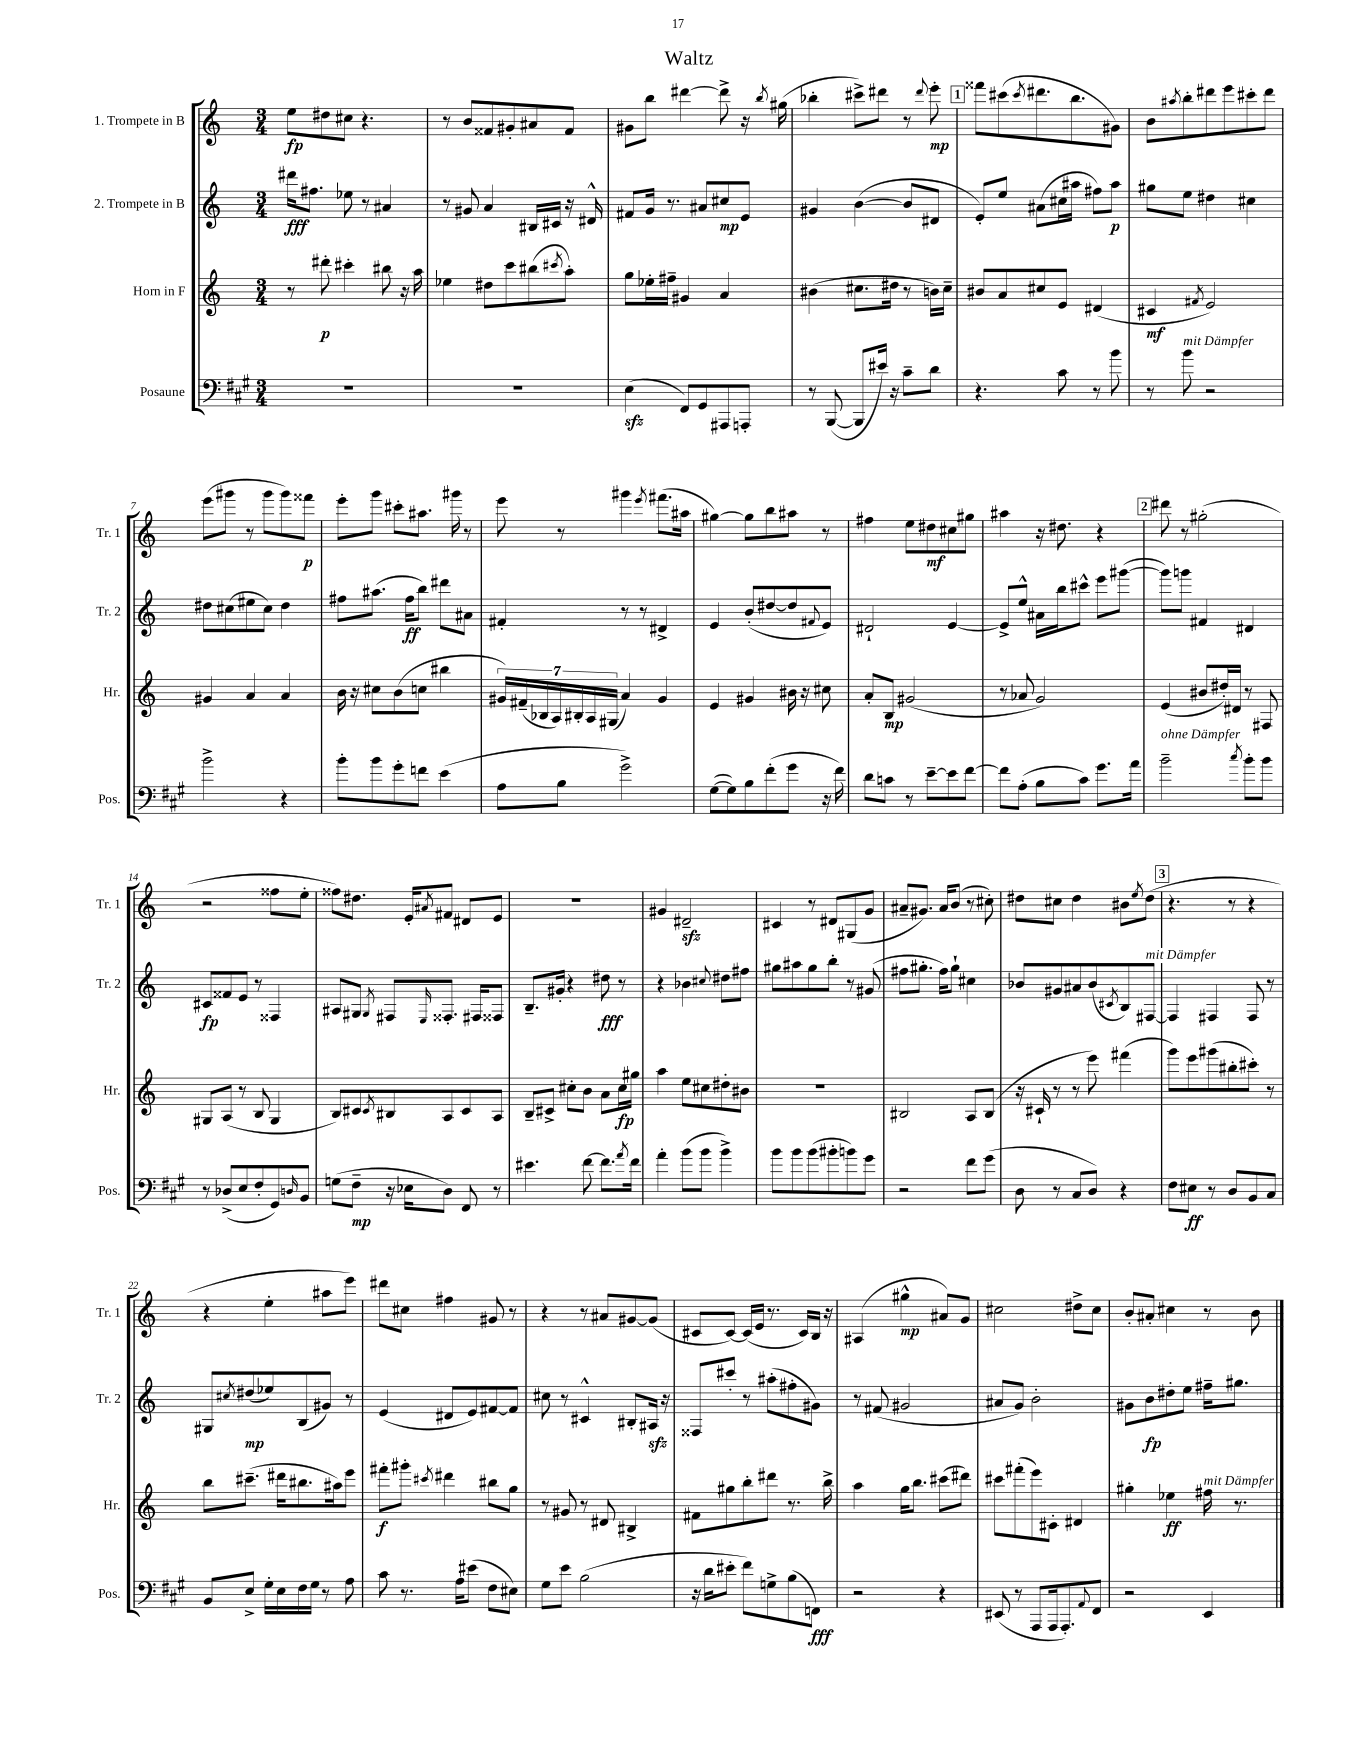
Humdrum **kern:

**kern	**kern	**kern	**kern
*staff4	*staff3	*staff2	*staff1
*clefF4	*clefG2	*clefG2	*clefG2
*k[f#c#g#]	*k[]	*k[]	*k[]
*M3/4	*M3/4	*M3/4	*M3/4
2.r	8r	16ddd#	8ee
.	.	8.ff#	.
.	8ddd#'	.	8dd#
.	4ccc#'	8ee-	8cc#
.	.	8r	4.r
.	8bb#	4a#	.
.	16r	.	.
.	16aa	.	.
=	=	=	=
2.r	4ee-	8r	8r
.	.	8g#	8b
.	8dd#	4a	8f##
.	8ccc	.	8g#'
.	(8bb#	16B#	8a#
.	.	16c#	.
.	8qccc#	.	.
.	8aa')	16r	8f##
.	.	16d#^^	.
=	=	=	=
(4E	8gg	8f#	8g#
.	16ee-'	16g	8bb
.	16ff#~	8.r	.
8FF#)	4g#	.	[4ddd#
8GG#	.	8a#	.
8AAA#	4a	8cc#	8ddd#^]
8AAA'	.	8e	16r
.	.	.	8qbb
.	.	.	(16gg#
=	=	=	=
8r	(4b#	4g#	4bb-'
([8BBB	.	.	.
8BBB]	8.cc#	([4b	8ccc#^)
16e#)	.	.	8ddd#
16r	16dd#	.	.
8c#~	8r	8b]	8r
.	.	.	8qqddd#
8d	16b)	8d#	8eee'
.	16cc#~	.	.
=	=	=	=
4.r	8b#	8e')	8fff##
.	8a	8ee	(8ccc#
.	.	.	8qccc#
.	8cc#	(8a#	8.ddd#
8c#	8e	16cc#	.
.	.	16aa#	8.bb
8r	(4d#	8ff#)	.
8b	.	8aa#	8g#)
=	=	=	=
8r	4c#	8gg#	8b
.	.	.	8qaa#
8b	.	8ee	8bb'
.	8qf#	.	.
2r	2e)	4dd#	8ddd#
.	.	.	8eee
.	.	4cc#	8ccc#'
.	.	.	8ddd#
=	=	=	=
2b^	4g#	8dd#	(8eee
.	.	(8cc#	8ggg#
.	4a	8ee#	8r
.	.	8cc#)	8ggg#
4r	4a	4dd#	8ggg#)
.	.	.	8fff##
=	=	=	=
8b'	16b	8ff#	8eee'
.	16r	.	.
8b	8cc#	(8.aa#	8ggg
8g#'	(8b	.	8ccc#'
.	.	16ff#	.
8f	8cc	8bb)	8.aa#
(4e	4bb#	8ddd#	.
.	.	.	16ggg#
.	.	8a#	8r
=	=	=	=
8A	28g#)	4f#'	8eee
.	(28f#~	.	.
.	28B-	.	.
.	28A)	.	.
8B	.	.	8r
.	28B#'	.	.
.	28A	.	.
.	(28G#	.	.
2g#^)	4a)	8r	4ggg#
.	.	8r	.
.	.	.	8qeee
.	4g#	4d#^	(8.fff#
.	.	.	16aa#
=	=	=	=
([8G#	4e	4e	[4gg#)
8G#])	.	.	.
8B	4g#	(8b'	8gg#]
(8f#'	.	[8dd#	8bb
8g#	16b#	8dd#]	8aa#
.	16r	.	.
.	.	8qqf#	.
16r	8cc#	8e)	8r
16f#)	.	.	.
=	=	=	=
8d	8a'	2d#`	4ff#
8c	8B	.	.
8r	(2g#	.	8ee
[8e~	.	.	8dd#
8e]	.	[4e	8cc#
[8f#	.	.	8gg#
=	=	=	=
8f#]	8r	8e^]	4aa#
(8A'	8a-	8ee^^	.
8B	2g)	16a#	16r
.	.	16bb	8.dd#
8c#)	.	8ccc#^^	.
8.g#	.	8eee	4r
.	.	([8ggg#	.
16a	.	.	.
=	=	=	=
2b~	(4e	8ggg#])	8ddd#
.	.	8ggg	8r
.	8b#	4f#	(2gg#'
.	16dd#')	.	.
.	16d#	.	.
8qcc#	.	.	.
8b'	8r	4d#	.
8b	8F#	.	.
=	=	=	=
8r	8G#	8c#	2r
(8D-^	(8A	8f##	.
8E	8r	8e	.
8F#'	8B	8r	.
8GG#)	4G#	4F##	8ff##
16qqD	.	.	.
8BB	.	.	8ee'
=	=	=	=
(8G	8B)	8A#	8ff##)
8F#~	8c#	8G#	8.dd#
.	8qc#	8qG#	.
16r	8B#	8F#	.
16E-	.	.	16e'
.	.	16qqE	8qa#
8D)	8A	8.F##'	8f#
8FF#	8c#	.	8d#
.	.	16F#	.
8r	8A	8F##	8e
=	=	=	=
4.e#	8B~	8.B~	2.r
.	8c#^	.	.
.	.	16g#'	.
.	8cc#'	4r	.
[8f#	8b	.	.
8.f#]	8a	8dd#	.
.	16cc#	8r	.
8qa	.	.	.
16f#	16gg#	.	.
=	=	=	=
4a'	4aa	4r	4g#
(8b	8ee	4b-	2d#~
8b	8cc#	.	.
.	.	8qqcc#	.
4b^)	8dd#'	8dd#	.
.	8b#	8ff#	.
=	=	=	=
8b	2.r	8gg#	4c#
8b	.	8aa#	.
(8b	.	8gg#	8r
8b#'	.	8bb'	8d#
8b)	.	8r	(8G#
8g#	.	(8g#	8g
=	=	=	=
2r	2B#	8ff#	8a#~
.	.	8.gg#'	8.g#)
.	.	16ff#)	16a#
.	.	8gg#`	(8b
8f#	8A	4cc#	8r
(8g#	(8B#	.	8cc#')
=	=	=	=
8D	16r	8b-	8dd#
.	16c#`	.	.
8r	8r	8g#	8cc#
8C#	8r	8a#	4dd#
8D)	8eee)	(8b-	.
.	.	8qc#	.
4r	(4fff#	8B)	8b#
.	.	.	8qee
.	.	[8F#	(8dd#
=	=	=	=
8F#	8ggg)	4F#]	4.r
8E#	8eee	.	.
8r	(8ggg#	4F#	.
8D	8bb#'	.	8r
8BB	8ccc#')	8F#	4r
8C#	8r	8r	.
=	=	=	=
8BB	8bb	8G#	4r
.	.	8qcc#	.
8E^	(8.ccc#~	(8dd#	.
16G#'	.	8ee-)	4ee'
16E	16ddd#	.	.
16F#	8.bb#	(8B	.
16G#	.	.	.
8r	.	8g#)	8aa#
.	16aa#)	.	.
8A	8eee	8r	8eee)
=	=	=	=
8c#	8fff#'	(4e	8ddd#
8.r	8ggg#'	.	8cc#
.	8qccc#	.	.
.	4ddd#	8d#	4ff#
16A	.	.	.
(8e#	.	8e)	.
8F#	8bb#	[8f#	8g#
8E#)	8gg	8f#]	8r
=	=	=	=
8G#	8r	8cc#	4r
8e	8g#	8r	.
(2B	8r	4c#^^	8r
.	8d#	.	8a#
.	4B#^	8B#'	[8g#
.	.	16A#	(8g#]
.	.	16r	.
=	=	=	=
16r	8f#	8F##	8c#
16d	.	.	.
8e#'	8gg#	8ccc#'	[8c#)
8f#)	8bb'	8r	(16c#]
.	.	.	16e
8G^	8ddd#	(8aa#'	8.r
(8B	8.r	8ff#'	.
.	.	.	16c#)
8FF)	.	8g#)	16B
.	16bb^	.	16r
=	=	=	=
2r	4aa	8r	(4A#
.	.	(8f#	.
.	16gg	2g#	4gg#^^
.	8.bb	.	.
4r	(8ccc#	.	8a#)
.	8ddd#)	.	8g
=	=	=	=
(8EE#	8ccc#	8a#	2cc#
8r	(8fff#'	8g)	.
8AAA	8eee)	2b'	.
16AAA	8c#'	.	.
8.AAA')	.	.	.
.	4d#	.	8dd#^
8qqAA	.	.	.
8FF#	.	.	8cc#
=	=	=	=
2r	4gg#'	8g#	8b'
.	.	8b	8a#'
.	4ee-	8dd#'	4cc#
.	.	8ee	.
4EE	16ff#	16ff#~	8r
.	8.r	8.gg#	.
.	.	.	8b
==	==	==	==
*-	*-	*-	*-
